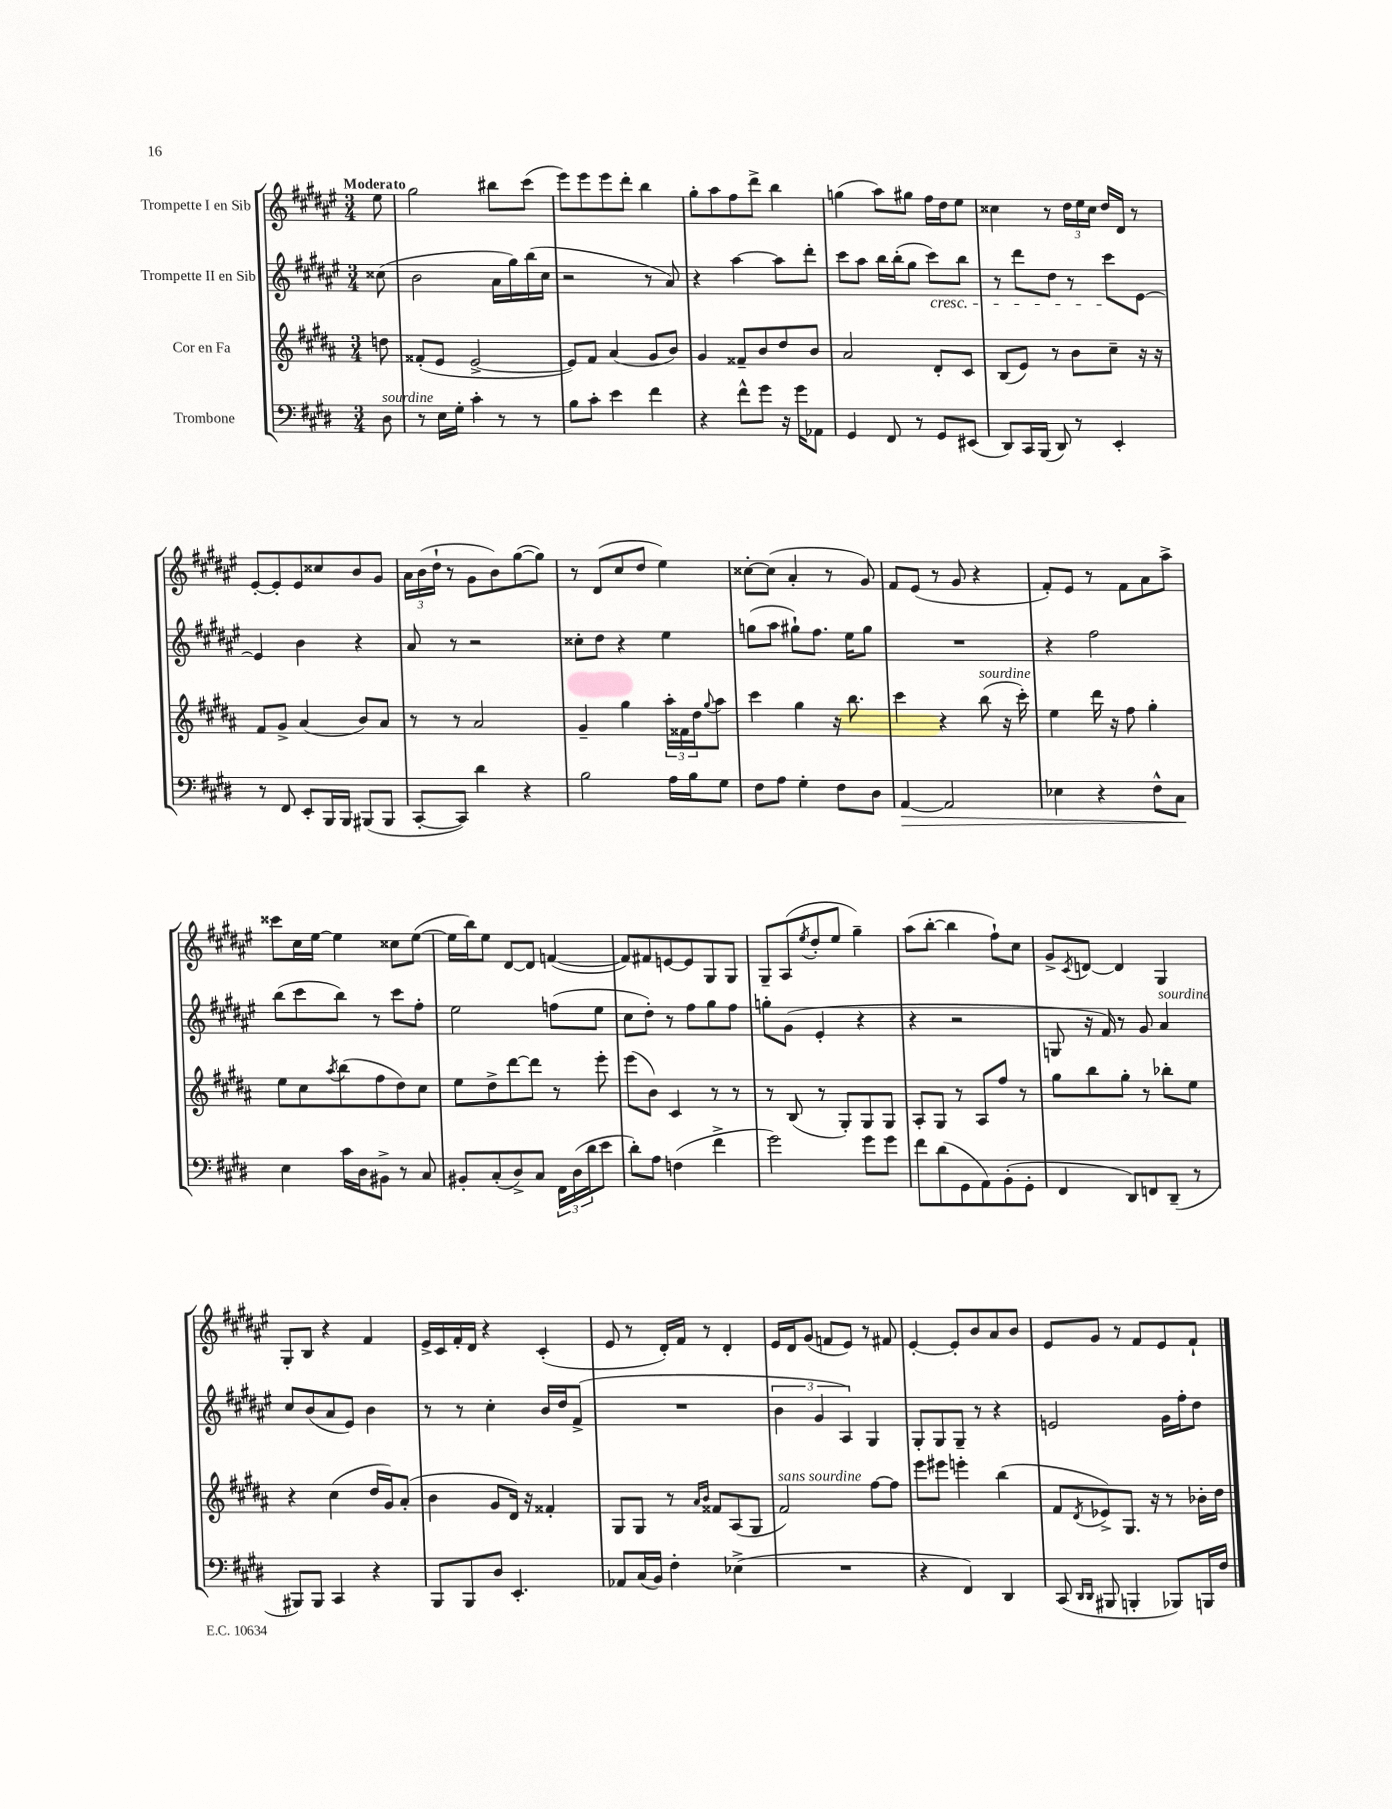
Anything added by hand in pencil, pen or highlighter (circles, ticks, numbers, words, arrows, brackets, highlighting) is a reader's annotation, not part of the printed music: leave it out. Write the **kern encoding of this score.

**kern	**kern	**kern	**kern
*staff4	*staff3	*staff2	*staff1
*clefF4	*clefG2	*clefG2	*clefG2
*k[f#c#g#d#]	*k[f#c#g#d#a#]	*k[f#c#g#d#a#e#]	*k[f#c#g#d#a#e#]
*M3/4	*M3/4	*M3/4	*M3/4
8D#\	8dd\	(8cc##\	8ee#\
=	=	=	=
8r	(8f##'/L	2b\	2gg#\
16E\LL	8e/J	.	.
16G#'\JJ	.	.	.
4c#'\	[2e^/	.	.
8r	.	16a#\LL	8bb#\L
.	.	16gg#\)	.
8r	.	(16bb\	(8ccc#\J
.	.	16cc#\JJ	.
=	=	=	=
8B\L	8e/]L)	2r	8eee#\L)
8c#'\J	8f#/J	.	8eee#\
4e\	(4a#/	.	8eee#\
.	.	.	8ddd#'\J
4f#\	8g#/L	8r	4bb\
.	8b/J)	8a#/)	.
=	=	=	=
4r	4g#/	4r	8gg#'\L
.	.	.	8aa#\
8f#^^\L	8f##~/L	[4aa#\	8ff#\
8g#\J	8b/	.	8ddd#^\J
16r	8dd#/	8aa#\]L	4bb\
16g#\LK	.	.	.
8AA-\J	8b/J	8ddd#'\J	.
=	=	=	=
4GG#/	2a#/	8ccc#\L	(4gg\
.	.	8aa#\J	.
8FF#/	.	16bb\LL	8aa#\L)
.	.	(16bb'\J	.
8r	.	8gg#\J	8gg#\J
8GG#/L	8d#'/L	8ccc#\L)	16ff#\LL
.	.	.	16dd#\J
(8EE#/J	8c#/J	8bb\J	8ee#\J
=	=	=	=
8DD#/L)	(8B/L	8r	4cc##\
16CC#/L	8e/J)	8ddd#\L	.
(16BBB/JJ	.	.	.
8DD#/)	8r	8dd#\J	8r
8r	8b\L	8r	24dd#\LL
.	.	.	24ee#\
.	.	.	24cc##\JJ
4EE'/	8cc#~\J	8ccc#\L	16dd#/LL
.	.	.	16d#/JJ
.	16r	[8e#\J	8r
.	16r	.	.
=	=	=	=
8r	8f#/L	4e#/]	[8e#'/L
8FF#/	8g#^/J	.	8e#'/]
8EE'/L	(4a#/	4b\	8e#/
16BBB/L	.	.	8cc##/
16BBB/JJ	.	.	.
(8BBB#/L	8b/L)	4r	8b/
8BBB#/J	8a#/J	.	8g#/J
=	=	=	=
[8CC#'/L	8r	8a#/	24a#\LL
.	.	.	(24b\
.	.	.	24dd#`\JJ
8CC#/]J)	8r	8r	8r
4d#\	2a#/	2r	8g#\L
.	.	.	8b\)
4r	.	.	([8gg#\
.	.	.	8gg#\]J)
=	=	=	=
2B\	4g#~/	8cc##'\L	8r
.	.	8dd#\J	(8d#/L
.	4gg#\	4r	8cc#/
.	.	.	8dd#/J
16A\LL	24aa#'\LL	4ee#\	4ee#\)
.	24f##\	.	.
16B\J	.	.	.
.	24dd#\J	.	.
.	8qqgg#/	.	.
8G#\J	8aa#\J	.	.
=	=	=	=
8F#\L	4ccc#\	(8gg\L	[8cc##'\L
8A\J	.	8aa#\J	(8cc##\]J
4G#'\	4gg#\	8gg#`\L)	4a#'/
.	.	8.ff#\J	.
8F#\L	16r	.	8r
.	8.bb\	16ee#\LK	.
8D#\J	.	8gg#\J	8g#/)
=	=	=	=
[4AA/	4ccc#\	2.r	8f#/L
.	.	.	(8e#/J
2AA/]	4r	.	8r
.	.	.	8g#/
.	(8bb\	.	4r
.	16r	.	.
.	16ccc#'\)	.	.
=	=	=	=
4E-\	4ee\	4r	8f#'/L)
.	.	.	8e#/J
4r	16ddd#\	2ff#\	8r
.	16r	.	.
.	8ff#\	.	8f#\L
8F#^^\L	4gg#'\	.	8a#\
8C#\J	.	.	8aa#^\J
=	=	=	=
4E\	8ee\L	(8bb\L	8ccc##\L
.	8cc#\	8ccc#\	16cc#\L
.	.	.	[16ee#\JJ
.	8qaa#/	.	.
16c#\LL	(8bb\	8bb\J)	4ee#\]
16D#\J	.	.	.
8BB#^\J	8ff#\	8r	.
8r	8dd#\)	8ccc#\L	8cc##\L
8C#/	8cc#\J	8ff#'\J	([8ee#\J
=	=	=	=
8BB#'/L	8ee\L	2ee#\	16ee#\]LL
.	.	.	16bb\J)
(8C#'/	8dd#^\	.	8ee#\J
8D#^/)	[8ddd#\	.	[8d#/L
8C#/J	8ddd#\]J	.	8d#/]J
24FF#\LL	8r	(8ff\L	([4f/
(24D#\	.	.	.
24d#\J	.	.	.
8e\J	8eee'\	8ee#\J	.
=	=	=	=
8d#'\L)	(8eee\L	8cc#\L	8f/]L)
8A\J	8b\J)	8dd#'\J)	8f#/
(4F\	4c#/	8r	[8e/
.	.	8ff#\L	8e/]
4f#^\	8r	8gg#\	8G#/
.	8r	8ff#\J	8G#/J
=	=	=	=
2g#\)	8r	8gg'\L	8G#~/L
.	(8B/	(8g#\J	(8A#/
.	.	.	8qee#/
.	8r	4e#'/	8dd#'/
.	8G#'/L)	.	8ee#/J
8g#\L	8G#/	4r	4gg#~\)
8g#\J	8G#/J	.	.
=	=	=	=
8f#\L	8A#'/L	4r	(8aa#\L
(8d#\	8G#/J	.	[8bb'\J
8GG#\	8r	2r	4bb\]
8AA\)	8A#/L	.	.
(8BB'\	8ff#/J	.	8ff#`\L)
8GG#'\J	8r	.	8cc#\J
=	=	=	=
4FF#/	8gg#\L	8G/	8g#^/L
.	.	.	8qc#/
.	8bb\	16r	[8d/J
.	.	16f#/)	.
8DD#/L)	8gg#'\J	8r	4d/]
8FF/	8r	8g#/	.
(8DD#~/J	8bb-'\L	4a#/	4G#/
8r	8ee\J	.	.
=	=	=	=
8BBB#/L)	4r	8cc#/L	8G#'/L
8BBB#/J	.	(8b/	8B/J
4CC#/	(4cc#\	8a#/	4r
.	.	8e#/J)	.
4r	16dd#/LL	4b\	4f#/
.	16g#/J)	.	.
.	(8a#'/J	.	.
=	=	=	=
8BBB/L	4b\	8r	16e#^/LL
.	.	.	16c#/
8BBB/	.	8r	16f#'/
.	.	.	16d#/JJ
8D#/J	8g#/L	4cc#'\	4r
4.EE'/	16d#/Jk)	.	.
.	16r	.	.
.	4f##'/	16b/LL	(4c#'/
.	.	16dd#/J	.
.	.	(8f#^/J	.
=	=	=	=
8AA-/L	8G#/L	2.r	8e#/
(16C#/L	8G#/J	.	8r
16BB/JJ)	.	.	.
4F#'\	8r	.	16d#'/LL)
.	.	.	16f#/JJ
.	16qqa#/LL	.	.
.	16qqb/JJ	.	.
.	8f##/L	.	8r
(4E-^\	(8A#/	.	4d#'/
.	8G#/J	.	.
=	=	=	=
2.r	2f#/)	6b\	16e#/LL
.	.	.	16d#/J
.	.	.	(8g#/J
.	.	6g#/	.
.	.	.	8f/L
.	.	6A#/)	.
.	.	.	8e#/J)
.	[8ff#\L	4G#/	8r
.	8ff#\]J	.	8f#/
=	=	=	=
4r	8eee\L	8G#'/L	[4e#'/
.	8eee#\J	8G#/	.
4FF#/)	4eee'\	8G#~/J	8e#'/]L
.	.	8r	8b/
4DD#/	(4bb\	4r	8a#/
.	.	.	8b/J
=	=	=	=
(8CC#/	8f#/L	2e/	8e#/L
16qqDD#/LL	.	.	.
16qqDD#/JJ	8qd#/	.	.
8BBB#/	8e-^/)	.	8g#/J
4BBB'/	8.G#/J	.	8r
.	.	.	8f#/L
.	16r	.	.
8BBB-/L)	8r	16g#\LL	8e#/
.	.	16ff#'\J	.
16BBB/L	16b-'\LL	8dd#\J	8f#`/J
16F#/JJ	16dd#\JJ	.	.
==	==	==	==
*-	*-	*-	*-
